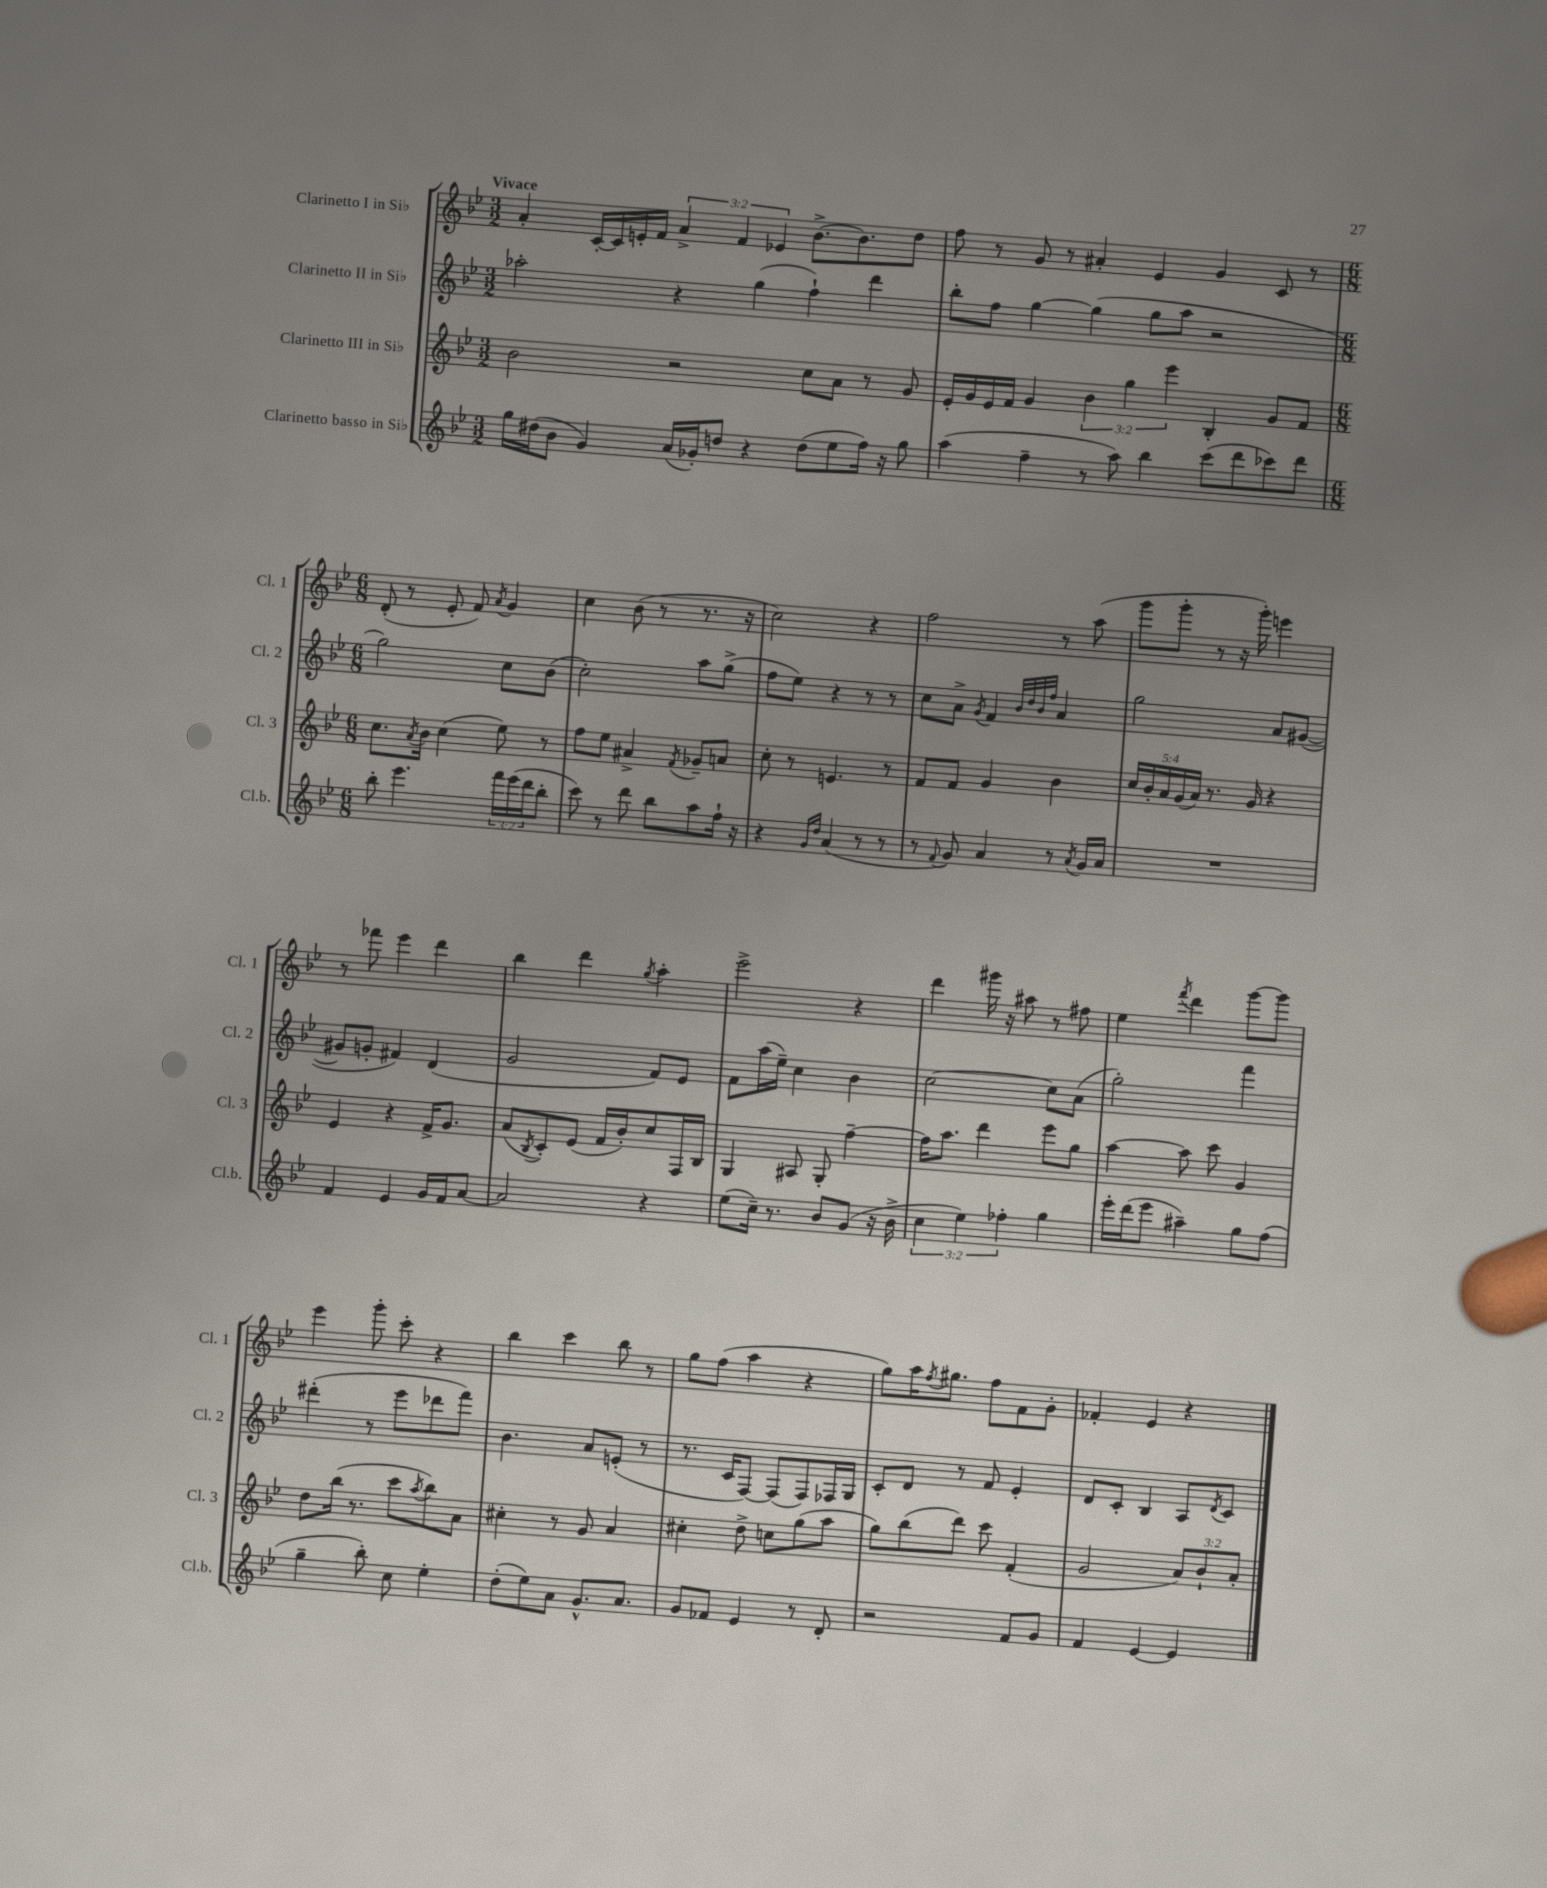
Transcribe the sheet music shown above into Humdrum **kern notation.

**kern	**kern	**kern	**kern
*staff4	*staff3	*staff2	*staff1
*clefG2	*clefG2	*clefG2	*clefG2
*k[b-e-]	*k[b-e-]	*k[b-e-]	*k[b-e-]
*M3/2	*M3/2	*M3/2	*M3/2
16gg	2b-	2aa-'	4a'
(16dd#	.	.	.
8b-	.	.	.
4g)	.	.	[16c'
.	.	.	16c]
.	.	.	16e'
.	.	.	16f
(16a	2r	4r	6a^
16g-')	.	.	.
8dd	.	.	.
.	.	.	6f
4r	.	(4gg	.
.	.	.	6e-
(8dd	8cc	4ff`)	[8.b-^
8ee-	8a	.	.
.	.	.	8.b-]
16ff)	8r	4ddd	.
16r	.	.	.
8gg	8g	.	8dd
=	=	=	=
(4aa	16e-'	8bb-'	8ff
.	16g	.	.
.	16e-	8ff	8r
.	16f	.	.
4ff~	4g	[4gg	8g
.	.	.	8r
8r	6b-	(4gg]	4a#'
8aa)	.	.	.
.	6gg	.	.
4bb-	.	8gg	4e-
.	6eee-	.	.
.	.	8aa	.
(8ccc	4B-'	2r	4g
8ddd	.	.	.
8ccc-)	8g	.	8c
8ddd	8f	.	8r
=	=	=	=
*M6/8	*M6/8	*M6/8	*M6/8
8bb-'	8.cc	2gg)	(8d'
4.eee-	.	.	8r
.	8qa	.	.
.	16b-	.	.
.	(4cc	.	8e-'
.	.	.	8f)
.	.	.	8qa
24fff	8ee-)	8cc	4g
(24eee-	.	.	.
24ddd	.	.	.
8bb-'	8r	(8b-	.
=	=	=	=
8ccc)	8ff	2cc')	4cc
8r	8ee-	.	.
8ddd	4a#^	.	(8b-
8bb-	.	.	8r
.	8qf	.	.
8aa	8g-~	8aa	8.r
16ff`	8a	(8gg^	.
16r	.	.	16r
=	=	=	=
4r	8cc'	8ff	2cc)
.	8r	8ee-)	.
16qqg	.	.	.
16qqdd	.	.	.
(4a	4.e	4r	.
8r	.	8r	4r
8r	8r	8r	.
=	=	=	=
8r	8f	8cc	2ff
8qqf	.	.	.
8g)	8f	8a^	.
.	.	8qg	.
4a	4g	4f	.
.	.	32qqb-	.
.	.	32qqdd	.
.	.	32qqb-	.
.	.	32qqff	.
8r	4b-	4a	8r
8qa	.	.	.
16g	.	.	(8aa
16a	.	.	.
=	=	=	=
2.r	20cc	2gg	8ggg
.	20b-'	.	.
.	20a	.	.
.	.	.	8ggg'
.	(20g	.	.
.	20a)	.	.
.	8.r	.	8r
.	.	.	16r
.	16g	.	16ggg')
.	4r	8a	4eee
.	.	([8g#	.
=	=	=	=
4f	4e-	8g#]	8r
.	.	8g'	8fff-
4e-	4r	4f#)	4eee-
16g	16f^	(4d	4ddd
16f	8.g	.	.
[8a	.	.	.
=	=	=	=
2a]	(8a	2g	4bb-
.	8qB-	.	.
.	8c')	.	.
.	(8e-	.	4ddd
.	16f	.	.
.	16b-')	.	.
.	.	.	8qgg
4r	8cc	8f)	4aa'
.	16F	8e-	.
.	16B-	.	.
=	=	=	=
(8ee-	4G	8f	2eee-^
16cc~)	.	(16aa	.
8.r	.	16ee-~)	.
.	8A#	4cc	.
8b-	8G'	.	.
(8g	[4ff~	4b-	4r
16r	.	.	.
16b-^	.	.	.
=	=	=	=
6cc	16ff]	[2cc	4ddd
.	8.aa	.	.
6ee-)	.	.	.
.	4ddd	.	16ggg#
.	.	.	16r
6ff-'	.	.	.
.	.	.	8aa#
4gg	8eee-	8cc]	8r
.	8gg	(8a	8ff#
=	=	=	=
16eee-'	[4aa	2gg')	4ee-
(16ddd	.	.	.
8eee-	.	.	.
.	.	.	8qfff
4aa#~)	8aa]	.	4ddd
.	8ccc	.	.
8gg	4g	4fff	[8ggg
(8ff	.	.	8ggg]
=	=	=	=
4gg~	8dd	(4ddd#'	4eee-
.	(16bb-	.	.
.	8.r	.	.
8bb-')	.	8r	8ggg'
8cc	8ccc	8eee-	8ccc'
.	8qaa	.	.
4ee-'	8bb-)	8ddd-	4r
.	8a	8fff)	.
=	=	=	=
(8dd'	4cc#'	4.b-	4bb-
8ee-)	.	.	.
8a	8r	.	4ccc
8.g^^	8g	8a	.
.	4a	(8e'	8bb-
8.a	.	.	.
.	.	8r	8r
=	=	=	=
8g	4cc#'	8.r	8gg
8f-	.	.	(8ff
.	.	16c	.
4e-	8dd^	[8F)	4aa
.	8cc	(8F]	.
8r	(8gg	8F)	4r
8d'	8aa	16F-	.
.	.	16G	.
=	=	=	=
2r	8gg)	8c'	8gg)
.	(8bb-	8d	16aa
.	.	.	8qff
.	.	.	8.gg#
.	8ddd)	8r	.
.	8ccc	8f	8ff
8f	(4f'	4e-'	8f
8g	.	.	8g'
=	=	=	=
4f	2g	8d	4f-'
.	.	8c'	.
[4e-	.	4B-	4e-
4e-]	12a)	8A	4r
.	12b-`	.	.
.	.	8qd	.
.	.	8c	.
.	12a'	.	.
==	==	==	==
*-	*-	*-	*-
